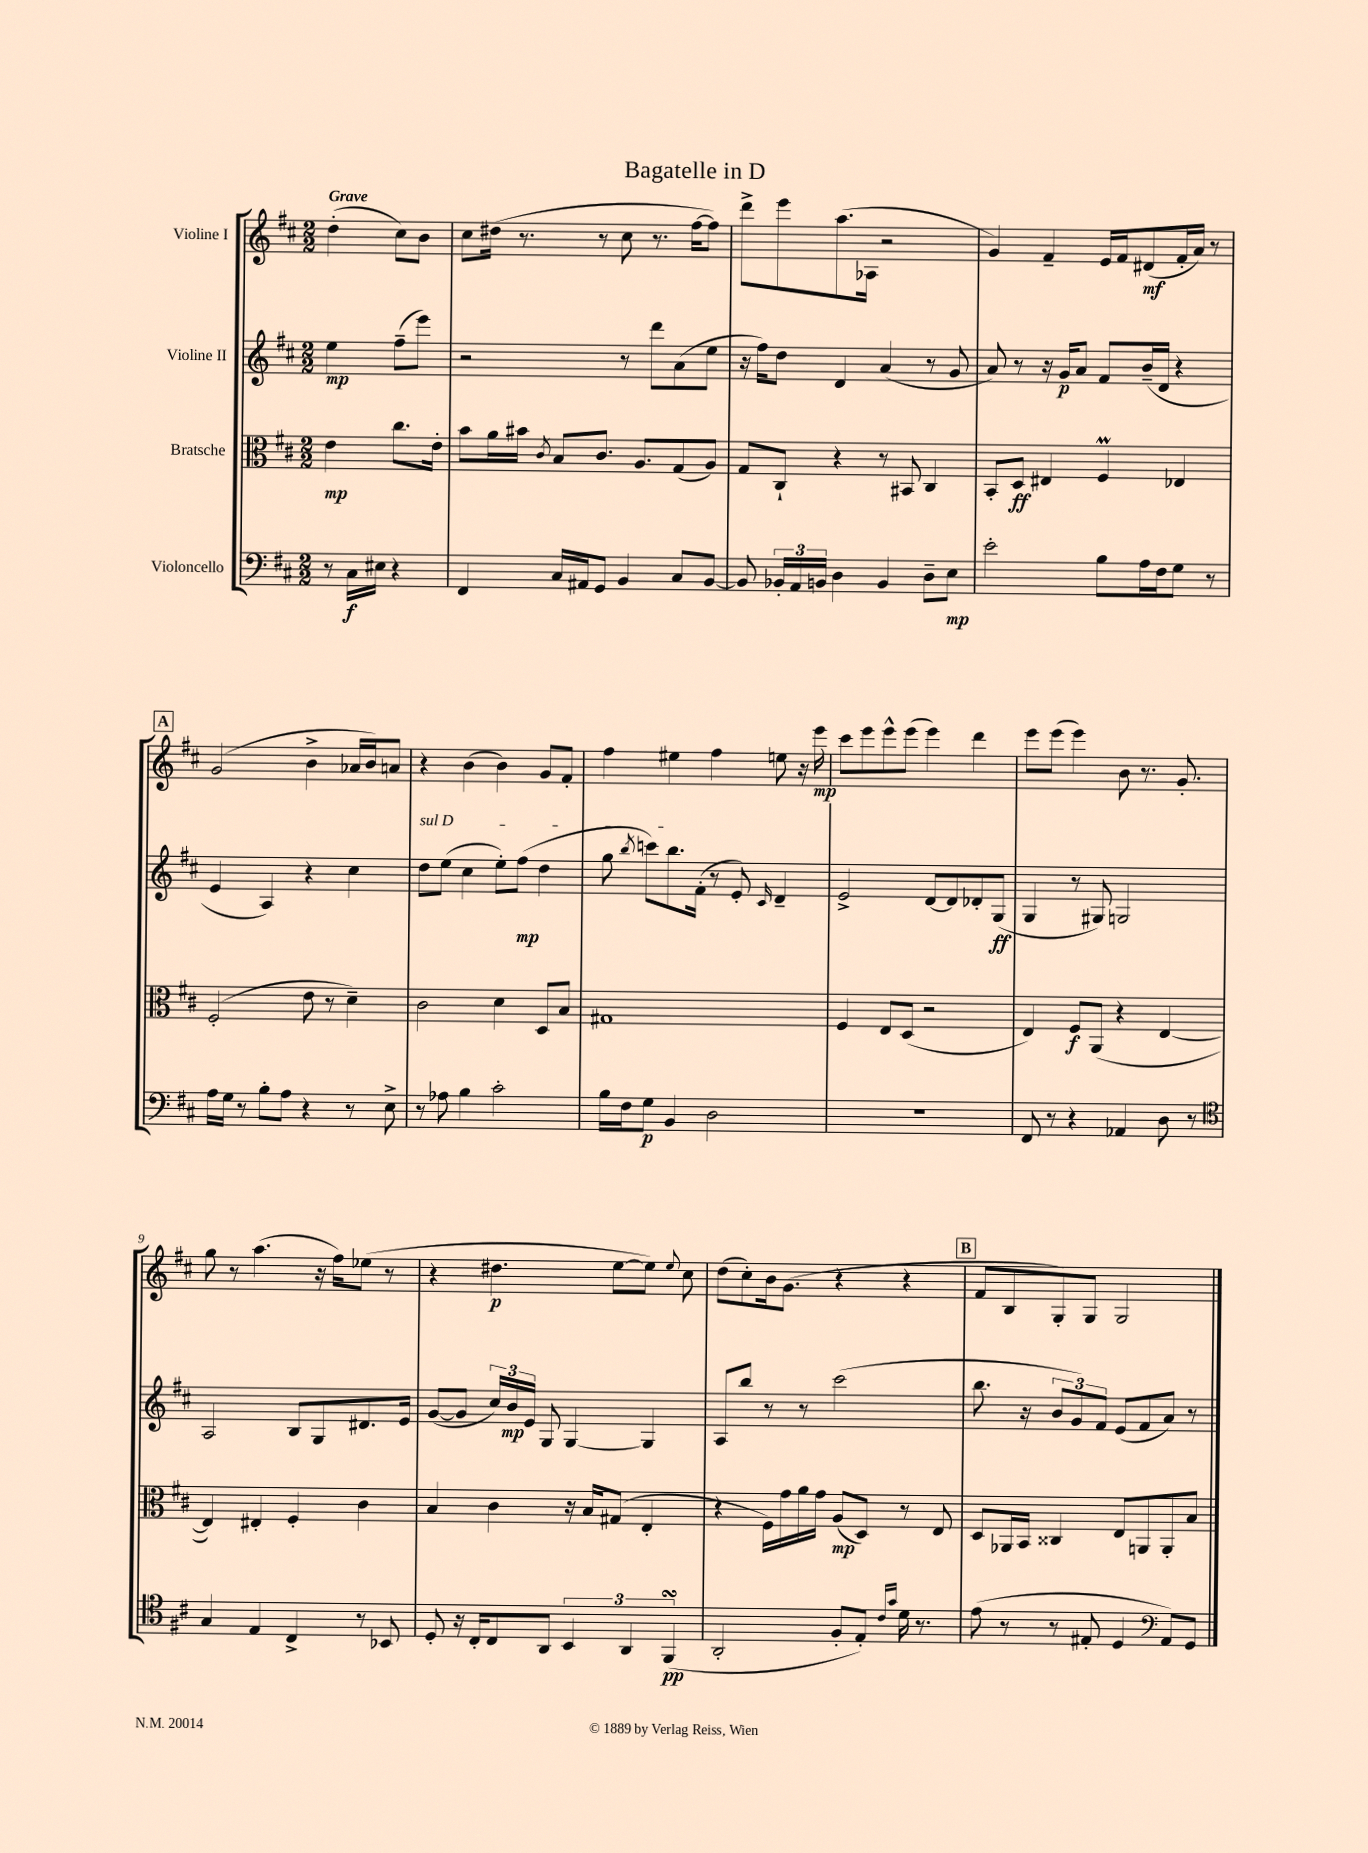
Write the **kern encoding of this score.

**kern	**kern	**kern	**kern
*staff4	*staff3	*staff2	*staff1
*clefF4	*clefC3	*clefG2	*clefG2
*k[f#c#]	*k[f#c#]	*k[f#c#]	*k[f#c#]
*M2/2	*M2/2	*M2/2	*M2/2
8r	4e	4ee	(4dd'
16C#	.	.	.
16E#	.	.	.
4r	8.cc#	(8ff#~	8cc#)
.	.	8eee)	8b
.	16e'	.	.
=	=	=	=
4FF#	8b	2r	8cc#
.	16a	.	(16dd#
.	16b#	.	8.r
.	8qc#	.	.
16C#	8B	.	.
16AA#	.	.	.
8GG	8.c#	.	8r
4BB	.	8r	8cc#
.	8.A	.	.
.	.	8ddd	8.r
8C#	(8G	(8a	.
.	.	.	[16ff#
[8BB	8A)	8ee	8ff#])
=	=	=	=
8BB]	8G	16r	8ddd^
.	.	16ff#)	.
24BB-'	8C#`	8dd	8eee
24AA	.	.	.
24BB	.	.	.
4D	4r	4d	(8.aa
.	.	.	16A-
4BB	8r	(4a	2r
.	8BB#	.	.
8D~	4C#	8r	.
8E	.	8g	.
=	=	=	=
2e'	8BB'	8a)	4g)
.	8D	8r	.
.	4E#	16r	4f#~
.	.	16g	.
.	.	8a	.
8B	4F#	8f#	16e
.	.	.	16f#
16A	.	(16b~	(8d#
16F#	.	16d	.
8G	4E-	4r	16f#'
.	.	.	16a)
8r	.	.	8r
=	=	=	=
16A	(2F#'	4e	(2g
16G	.	.	.
8r	.	.	.
8B'	.	4A)	.
8A	.	.	.
4r	8e	4r	4b^
.	8r	.	.
8r	4d~)	4cc#	16a-
.	.	.	16b)
8E^	.	.	8a
=	=	=	=
8r	2c#	8dd	4r
8A-	.	(8ee	.
4B	.	4cc#	(4b
2c#'	4d	8ee')	4b)
.	.	(8ff#	.
.	8D	4dd	8g
.	8B	.	8f#'
=	=	=	=
16B	1G#	8gg	4ff#
16F#	.	.	.
.	.	8qbb	.
8G	.	8ccc)	.
4BB	.	8.bb	4ee#
.	.	(16f#'	.
2D	.	8r	4ff#
.	.	8e')	.
.	.	16qqc#	.
.	.	4d~	8ee
.	.	.	16r
.	.	.	16eee
=	=	=	=
1r	4F#	2e^	8ccc#
.	.	.	8eee
.	8E	.	8eee^^
.	(8D	.	(8eee
.	2r	[8d	4eee)
.	.	8d]	.
.	.	8d-'	4ddd
.	.	(8G	.
=	=	=	=
8FF#	4E)	4G	8eee
8r	.	.	(8eee
4r	8F#	8r	4eee)
.	(8AA	8G#)	.
4AA-	4r	2G	8b
.	.	.	8.r
8D	[4E	.	.
.	.	.	8.g'
8r	.	.	.
=	=	=	=
*clefC4	*	*	*
4G	4E])	2A	8gg
.	.	.	8r
4E	4E#'	.	(4.aa
4C#^	4F#'	8B	.
.	.	8G	16r
.	.	.	16ff#)
8r	4c#	8.d#	(8ee-
8BB-	.	.	8r
.	.	16e	.
=	=	=	=
8D'	4B	([8g	4r
16r	.	8g]	.
16C#'	.	.	.
8C#	4c#	24cc#)	4.dd#
.	.	24b	.
.	.	24e	.
8AA	.	8G	.
6BB	16r	[4G	.
.	16B	.	.
.	(8G#	.	[8ee
6AA	.	.	.
.	4E'	4G]	8ee])
(6FF#	.	.	.
.	.	.	8qqee
.	.	.	8cc#
=	=	=	=
2AA'	4r	8A	(8dd
.	.	8bb	8cc#')
.	16F#)	8r	16b
.	16g	.	(8.g
.	16a	8r	.
.	16g	.	.
8F#'	(8A	(2ccc#	4r
8E')	8D)	.	.
16qqc#	.	.	.
16qqg	.	.	.
16d	8r	.	4r
8.r	.	.	.
.	8E	.	.
=	=	=	=
(8e	8D	8.bb	8f#
8r	16AA-	.	8B
.	16BB	16r	.
8r	4C##	12b	8G')
.	.	12g)	.
8E#'	.	.	8G
.	.	12f#	.
4D	8E	(8e	2G
.	8AA	8f#	.
*clefF4	*	*	*
8AA)	8AA'	8a)	.
8GG	8B	8r	.
==	==	==	==
*-	*-	*-	*-
